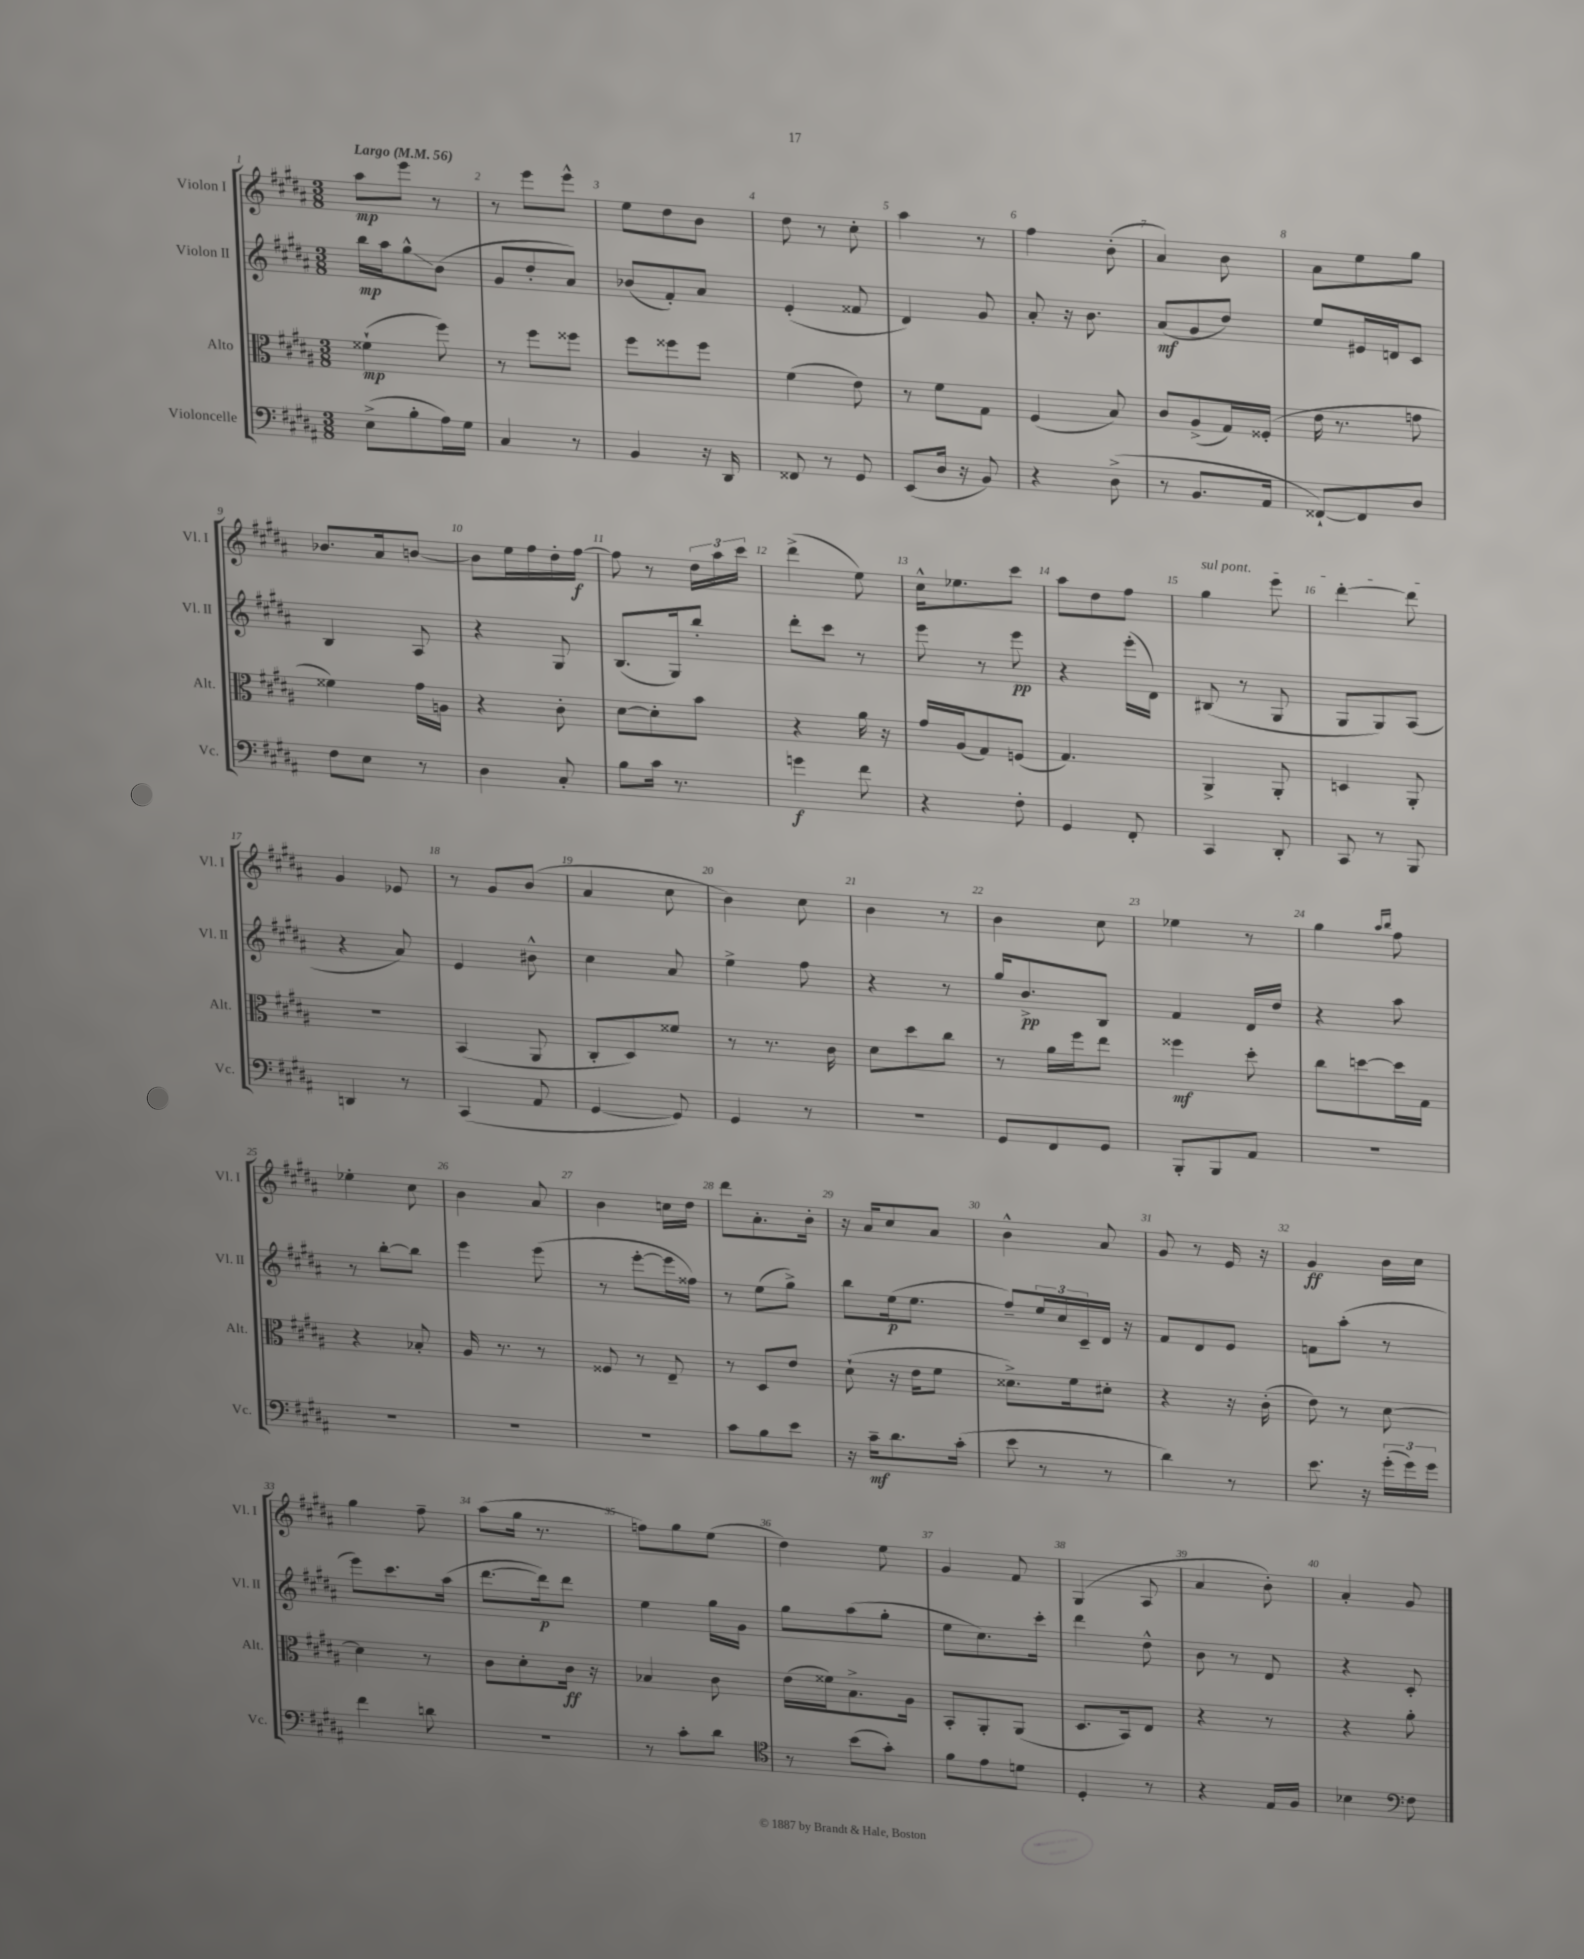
<<
\new StaffGroup <<
\new Staff = "s0" \with { instrumentName = "Violon I" shortInstrumentName = "Vl. I" } {
    \clef treble \key b \major \numericTimeSignature \time 3/8 \tempo "Largo" 4 = 56
    ais''8\mp e'''8 r8 |
    r8 e'''8 e'''8-^ |
    e''8 dis''8 b'8 |
    dis''8 r8 cis''8-. |
    ais''4 r8 |
    fis''4 b'8-.( |
    ais'4) b'8 |
    ais'8 e''8 gis''8 |
    bes'8. ais'16 b'8~ |
    b'8 e''16 fis''16 dis''16-. fis''16~\f |
    fis''8 r8 \tuplet 3/2 { dis''16 ais''16 cis'''16 } |
    dis'''4->( e''8) |
    cis''16-^ ees''8. cis'''8 |
    ais''8 dis''8 fis''8 |
    \once \override TextSpanner.bound-details.left.text = \markup { \italic "sul pont." } gis''4\startTextSpan e'''8 |
    dis'''4~-. dis'''8\stopTextSpan |
    gis'4 ees'8 |
    r8 gis'8 b'8( |
    ais'4 cis''8 |
    b'4) cis''8 |
    b'4 r8 |
    b'4 cis''8 |
    ees''4 r8 |
    gis''4 \grace { ais''16 b''16 } fis''8 |
    ees''4-. cis''8 |
    b'4 ais'8 |
    b'4 c''16 dis''16 |
    dis'''8 ais'8.-. b'16-. |
    r16 ais'16 cis''8 ais'8 |
    b'4-^ ais'8 |
    gis'8 r8 e'16 r16 |
    gis'4\ff b'16 cis''16 |
    gis''4 fis''8-- |
    ais''8( gis''16 r8. |
    f''8) gis''8 e''8( |
    dis''4) e''8 |
    gis'4 fis'8 |
    gis4( ais8 |
    ais'4 b'8-.) |
    ais'4-. gis'8 \bar "|." |
}
\new Staff = "s1" \with { instrumentName = "Violon II" shortInstrumentName = "Vl. II" } {
    \clef treble \key b \major \numericTimeSignature \time 3/8
    b''16\mp ais''16 gis''8-^\glissando b'8( |
    gis'8 dis''8-. ais'8) |
    bes'8( fis'8-.) ais'8 |
    e'4-.( fisis'8 |
    dis'4) gis'8 |
    ais'8-. r16 b'8. |
    ais'8\mf( gis'8 dis''8) |
    e''8 eis'16 d'16 cis'8 |
    b4 ais8 |
    r4 gis8 |
    b8.( gis16) b''8-. |
    dis'''8-. cis'''8 r8 |
    e'''8 r8 e'''8\pp |
    r4 e'''16-.( dis'16) |
    bis8( r8 gis8 |
    gis8 gis8) ais8( |
    r4 ais'8) |
    e'4 bis'8-^ |
    cis''4 ais'8 |
    e''4-> fis''8 |
    r4 r8 |
    gis''16 b'8.->\pp b8 |
    fis'4 dis'16 dis''16 |
    r4 ais''8 |
    r8 b''8~-. b''8 |
    e'''4 e'''8( |
    r8 e'''8~-. e'''16 fisis''16) |
    r8 e''8( gis''8->) |
    b''8 e''16\p( e''8. |
    fis''8--) \tuplet 3/2 { e''16 cis''16 cis'16-- } dis'16 r16 |
    fis'8 dis'8 e'8 |
    f'8 ais''8-.( r8 |
    e'''8) cis'''8. ais''16( |
    dis'''8.~ dis'''16\p) dis'''8 |
    e''4 gis''16 gis'16 |
    gis''8 ais''8( gis''8-. |
    e''8 cis''8.) cis'''16-. |
    dis'''4 dis''8-^ |
    b'8 r8 dis'8 |
    r4 cis'8-. \bar "|." |
}
\new Staff = "s2" \with { instrumentName = "Alto" shortInstrumentName = "Alt." } {
    \clef alto \key b \major \numericTimeSignature \time 3/8
    fisis'4-!\mp( fis''8) |
    r8 fis''8 fisis''8 |
    fis''8 fisis''8 fisis''8 |
    fis'4( e'8) |
    r8 fis'8 gis8 |
    fis4( b8) |
    cis'8 ais8->( gis16) fisis16-.( |
    e'16 r8. g'8 |
    fisis'4) gis'16 a16 |
    r4 cis'8-. |
    dis'8~ dis'8-. b'8 |
    r4 ais'16 r16 |
    gis'16 ais16( gis8) f8( |
    gis4.) |
    ais,4-> ais,8-. |
    d4 ais,8-. |
    R4. |
    b,4( ais,8 |
    cis8-. dis8) fisis'8 |
    r8 r8. cis'16 |
    dis'8 dis''8 cis''8 |
    r8 ais'16 fis''16 e''8 |
    fisis''4\mf dis''8-. |
    cis''8 d''8~ d''16 gis16 |
    r4 bes8-. |
    ais16 r8. r8 |
    fisis8 r8 e8-- |
    r8 dis8 e'8 |
    dis'8-!( r16 e'16 fis'8 |
    disis'8.->) fis'16 dis'8-. |
    r4 r16 cis'16-.( |
    e'8) r8 dis'8~ |
    dis'4 r8 |
    cis'8 dis'8-. cis'16\ff r16 |
    bes4 cis'8 |
    e'16( fisis'16) b8.-> ais16 |
    b,8-. ais,8-. ais,8( |
    dis8. b,16) e8 |
    r4 r8 |
    r4 ais'8-. \bar "|." |
}
\new Staff = "s3" \with { instrumentName = "Violoncelle" shortInstrumentName = "Vc." } {
    \clef bass \key b \major \numericTimeSignature \time 3/8
    e8->( b8-. ais16) gis16 |
    cis4 r8 |
    b,4 r16 dis,16 |
    fisis,8 r8 gis,8 |
    e,8( dis16 r16 b,8) |
    r4 dis8->( |
    r8 b,8. ais,16 |
    fisis,8~-!) fisis,8 dis8 |
    fis8 e8 r8 |
    dis4 cis8-. |
    b8 cis'16 r8. |
    g'4\f fis'8 |
    r4 fis8-. |
    gis,4 fis,8-. |
    cis,4 dis,8-. |
    cis,8 r8 b,,8 |
    d,4 r8 |
    cis,4( ais,8 |
    gis,4~ gis,8) |
    gis,4 r8 |
    R4. |
    gis,8 fis,8 gis,8 |
    b,,8-. b,,8 ais,8 |
    R4. |
    R4. |
    R4. |
    R4. |
    cis'8 b8 e'8 |
    r16 cis'16--\mf dis'8. cis'16-.( |
    e'8 r8 r8 |
    dis'4) r8 |
    e'8. r16 \tuplet 3/2 { gis'16-.( gis'16) gis'16 } |
    fis'4 d'8 |
    R4. |
    r8 cis'8-. dis'8 |
    \clef tenor r8 b'8( gis'8-.) |
    fis'8 e'8 d'8 |
    dis4-. r8 |
    r4 e16 fis16 |
    bes4 \clef bass fis8 \bar "|." |
}
>>
>>
\layout { \context { \Score \override BarNumber.break-visibility = ##(#f #t #t) barNumberVisibility = #all-bar-numbers-visible } }
